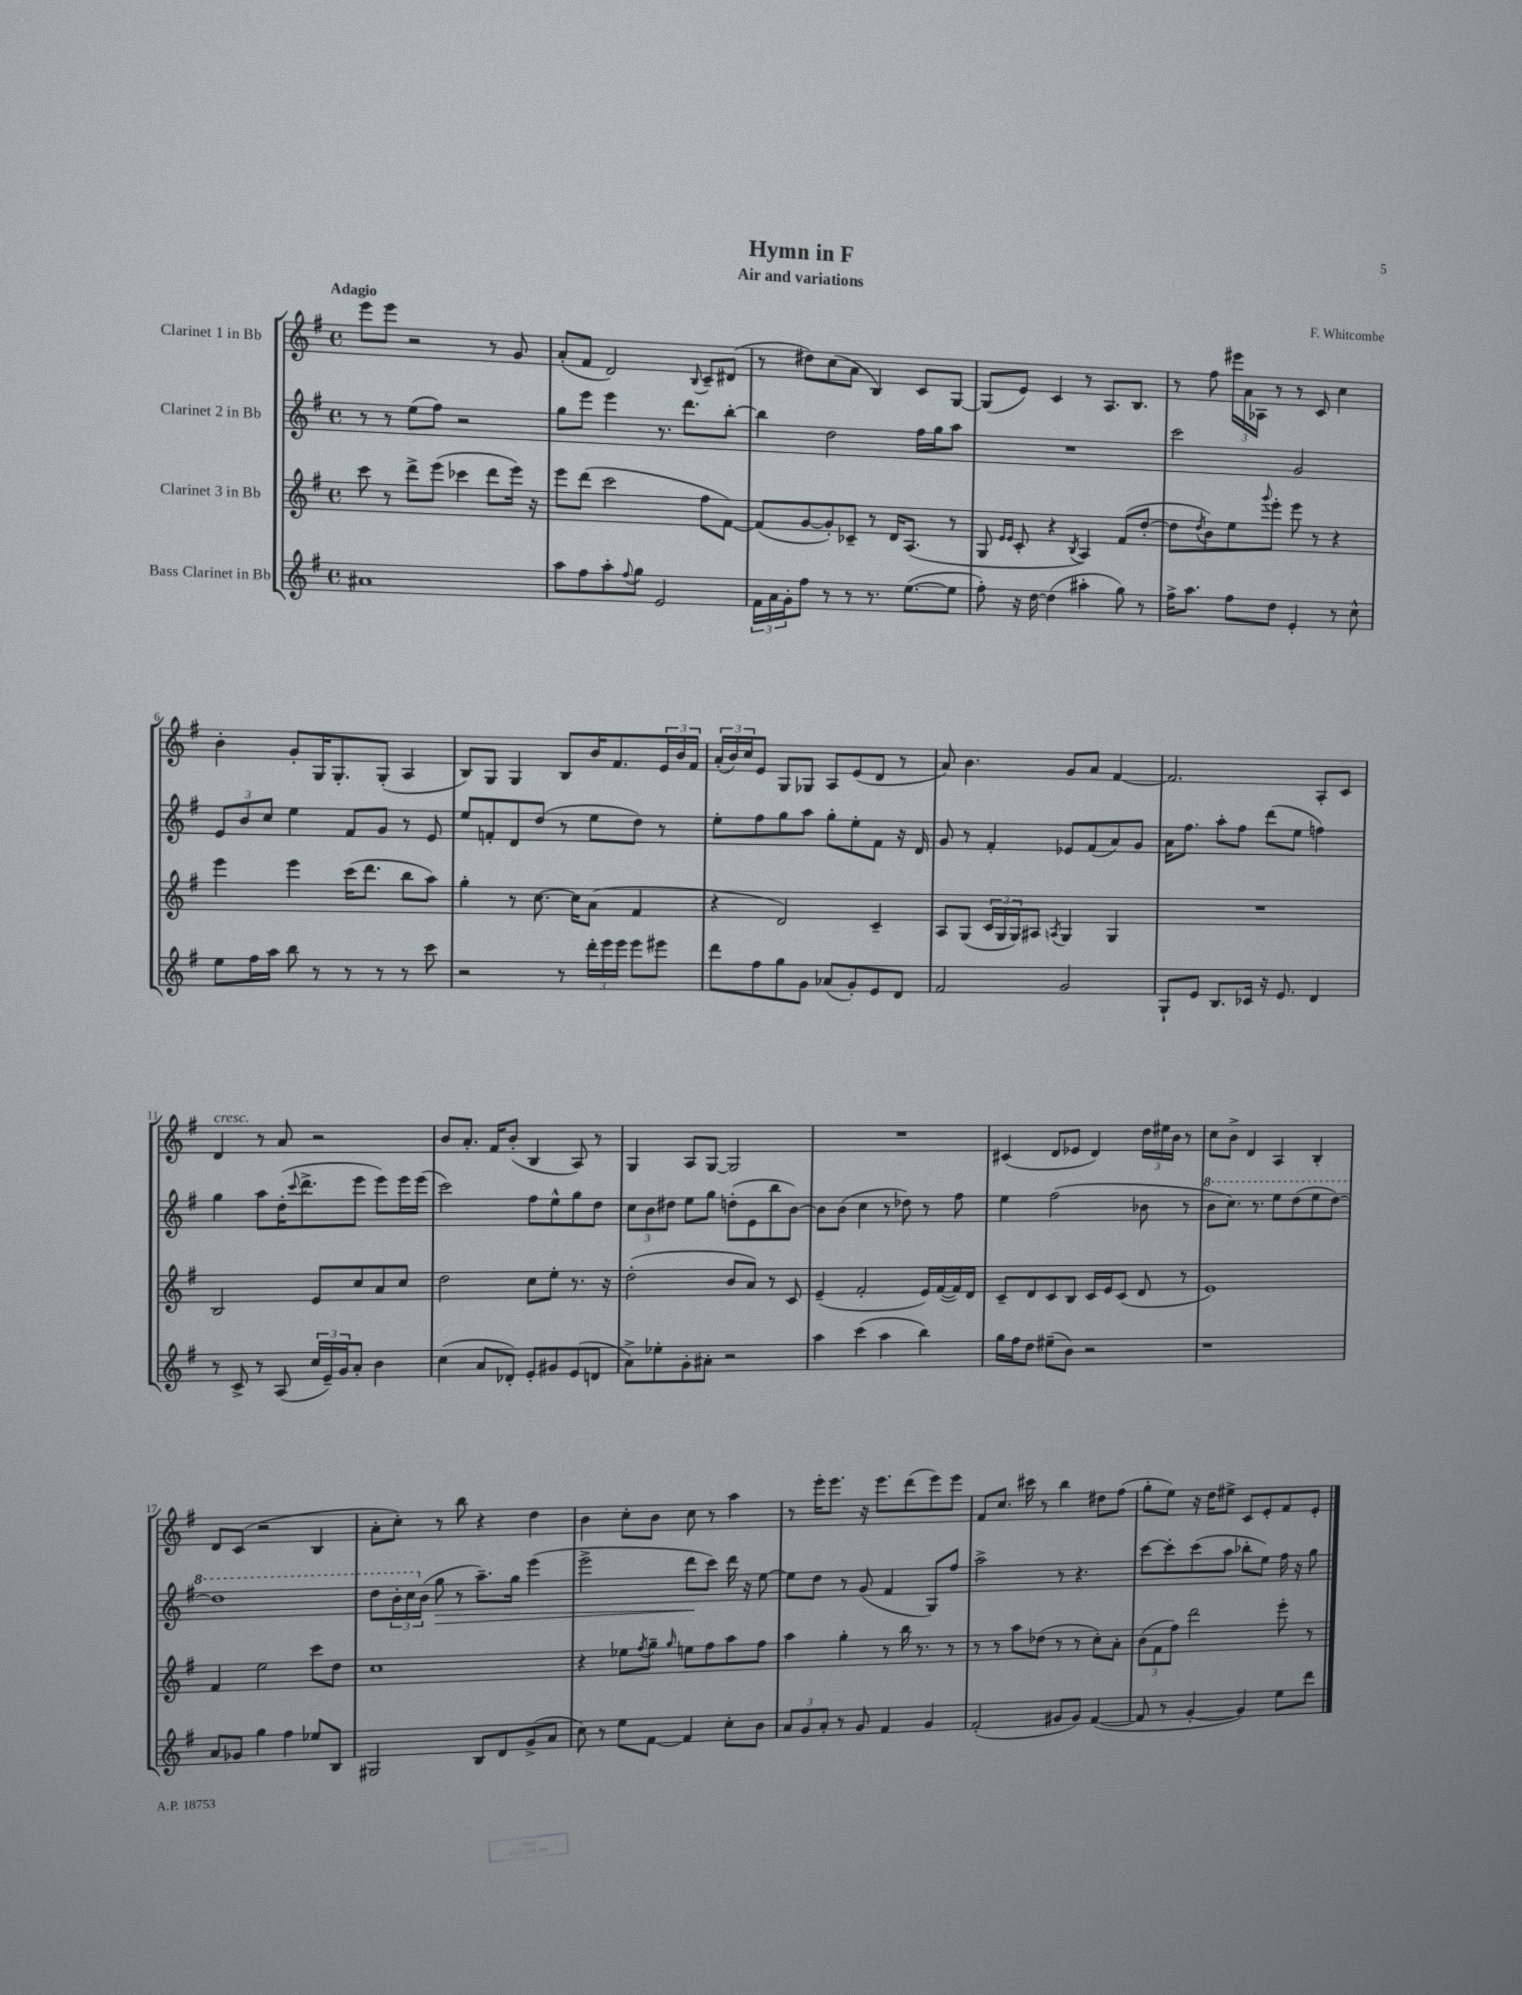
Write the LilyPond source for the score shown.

\header { title = "Hymn in F" composer = "F. Whitcombe" subtitle = "Air and variations" }
<<
\new StaffGroup <<
\new Staff = "s0" \with { instrumentName = "Clarinet 1 in Bb" } {
    \clef treble \key g \major \defaultTimeSignature \time 4/4 \tempo "Adagio"
    e'''8 e'''8 r2 r8 g'8 |
    a'8-.( fis'8 d'2) \appoggiatura { b8 } c'8-- dis'8( |
    r8 dis''8) c''8( a'8 b4) c'8 g8~ |
    g8( e'8) c'4 r8 a8. b8. |
    r8 fis''8 \tuplet 3/2 { eis'''16 a'16 aes16 } r8 r8 c'8 c''4 |
    b'4-. g'8-. g16 g8.-. g8-.( a4 |
    b8) g8 g4 b8 b'16 fis'8. \tuplet 3/2 { e'16 b'16 fis'16 } |
    \tuplet 3/2 { a'16-.( b'16) c''16 } e'8 g8 ges8 a8 e'8( d'8 r8 |
    a'8) b'4. g'8 a'8 fis'4~ |
    fis'2. a8-. c'8 |
    d'4^\markup { \italic "cresc." } r8 a'8 r2 |
    b'8 a'8.-. fis'16 b'8-.( b4 a8) r8 |
    g4 a8 g8~ g2 |
    R1 |
    cis'4( d'8 ees'8 d'4) \tuplet 3/2 { d''16 eis''16 b'16 } r8 |
    c''8 b'8-> d'4 a4 b4-. |
    d'8 c'8( r2 b4 |
    a'8-. c''8-.) r8 b''8 r4 d''4 |
    b'4 c''8-. b'8 c''8 r8 a''4 |
    r8 e'''16-. e'''8. r16 e'''8. d'''8( e'''8) e'''8 |
    fis'8 c''8. cis'''16 r8 b''4 dis''8 fis''8( |
    g''8-. e''8) r16 d''16 eis''8-> c'8 e'8-. fis'8 e'8-. \bar "|." |
}
\new Staff = "s1" \with { instrumentName = "Clarinet 2 in Bb" } {
    \clef treble \key g \major \defaultTimeSignature \time 4/4
    r8 r8 e''8( fis''8) r2 |
    g''8 e'''8 e'''4 r8. d'''8. b''8~-. |
    b''4 d''2 fis''16 g''16 a''8 |
    R1 |
    c'''2 g'2 |
    \tuplet 3/2 { e'8 b'8 c''8 } e''4 fis'8 g'8 r8 e'8 |
    e''8 f'8-. d'8 d''8( r8 e''8 d''8) r8 |
    e''8-. fis''8 g''8 a''8 g''8-. e''8-. fis'8 r16 d'16 |
    g'8 r8 fis'4-. ees'8 fis'8( a'8) g'8 |
    a'16 fis''8. a''8-. fis''8 d'''8( e''8 f''4) |
    g''4 a''8 d''16-.( \appoggiatura { c'''8 } d'''8.-> e'''8 e'''8) e'''16 e'''16( |
    c'''2) fis''8 e''8-^ g''8 d''8 |
    \tuplet 3/2 { c''8 b'8 dis''8 } e''8 g''8 d''8-.( e'8 b''8 b'8~) |
    b'8 b'8( c''4 r8 des''8) r8 fis''8 |
    e''4 fis''2( bes'8 r8 |
    \ottava #1 b''8 c'''8.) r8. e'''8 d'''8( e'''8 d'''8~) |
    d'''1 |
    d'''8 \tuplet 3/2 { b''16-. c'''16 \ottava #0 b'16( } g''8\> r8 a''8.--) g''16 e'''4( |
    e'''2-> d'''8\! c'''8) d'''16 r16 e''8~ |
    e''8 d''8 r8 g'8( fis'4 g8) fis''8 |
    a''2-> r8 r4. |
    c'''8~ c'''8-. c'''8( a''8 bes''8-. e''8) fis''16 r16 g''8 \bar "|." |
}
\new Staff = "s2" \with { instrumentName = "Clarinet 3 in Bb" } {
    \clef treble \key g \major \defaultTimeSignature \time 4/4
    c'''8 r8 d'''8-> e'''8( ces'''4 d'''8 e'''16) r16 |
    e'''8 d'''8( c'''2 fis''8 fis'8~) |
    fis'8( g'8~ g'8-.) ces'8-- r8 d'16 a8.( r8 |
    g8 \grace { e'16 e'16 } c'8-. r4 \acciaccatura { b8 } a4) fis'8( d''8~-. |
    d''8 \acciaccatura { d''8 } b'8) e''8 \appoggiatura { g'''8 } e'''8-. e'''8 r8 r4 |
    e'''4 e'''4 c'''16( d'''8. b''8 a''8) |
    g''4-. r8 c''8.~ c''16 a'8( fis'4 |
    r4 d'2) c'4-- |
    a8 g8( \tuplet 3/2 { c'16 g16 g16) } ais8 \acciaccatura { a8 } g4 g4 |
    R1 |
    b2 e'8 c''8 a'8 c''8 |
    d''2 c''8 e''8-. r8. r16 |
    d''2-.( b'8 a'8) r8 c'8 |
    e'4--( fis'2-. e'16) fis'16~( fis'16) d'16 |
    c'8-- d'8 c'8 b8 c'16 e'16 c'8( d'8 r8 |
    e'1) |
    fis'4 e''2 c'''8 d''8 |
    c''1 |
    r4 ees''8 \acciaccatura { fis''8 } g''8-- \grace { g''16 } e''8 fis''8 a''8 fis''8 |
    a''4 g''4-. r8 b''16 r8. r8 |
    r8 r8 a''8 des''8( r8 r8 c''8-.) a'8-. |
    \tuplet 3/2 { b'8( fis'8 fis''8) } d'''2 e'''8-. r8 \bar "|." |
}
\new Staff = "s3" \with { instrumentName = "Bass Clarinet in Bb" } {
    \clef treble \key g \major \defaultTimeSignature \time 4/4
    ais'1 |
    a''8 fis''8 a''8-. \appoggiatura { fis''8 } g''8 e'2 |
    \tuplet 3/2 { fis'16 a'16 g'16-. } fis''8 r8 r8 r8. e''8.~( e''8 |
    fis''8-.) r16 d''16~ d''4( ais''4-. g''8) r8 |
    fis''16-> a''8. fis''8 d''8 e'4-. r8 c''8-^ |
    e''8 fis''16 a''16 b''8 r8 r8 r8 r8 c'''8 |
    r2 r8 \tuplet 3/2 { d'''16-. e'''16 e'''16 } e'''8 eis'''8 |
    d'''8 fis''8 g''8 g'8 aes'8( g'8-.) e'8 d'8 |
    fis'2 g'2 |
    g8-! e'8 b8. ces'16 r16 e'8. d'4 |
    r8 c'8-> r8 a8( \tuplet 3/2 { c''16 e'16--) g'16 } a'8-. b'4 |
    c''4( a'8 des'8-.) e'8-. gis'8 e'8( d'8 |
    a'8->) ees''8-. g'8-. ais'8-. r2 |
    a''4 c'''4( a''4 b''4) |
    g''16 fis''16 d''8 eis''8--( b'8) r2 |
    r1 |
    a'8 ges'8 g''4 fis''4 ees''8 b8 |
    gis2 b8 d'8 g'8->( a'8 |
    c''8) r8 e''8 fis'8~ fis'4 c''8-. b'8 |
    \tuplet 3/2 { a'8 g'8 a'8-. } r8 g'8 fis'4 g'4 |
    fis'2-.( gis'8 gis'8) fis'4~( |
    fis'8 r8 g'4~-. g'4) e''8 d'''8 \bar "|." |
}
>>
>>
